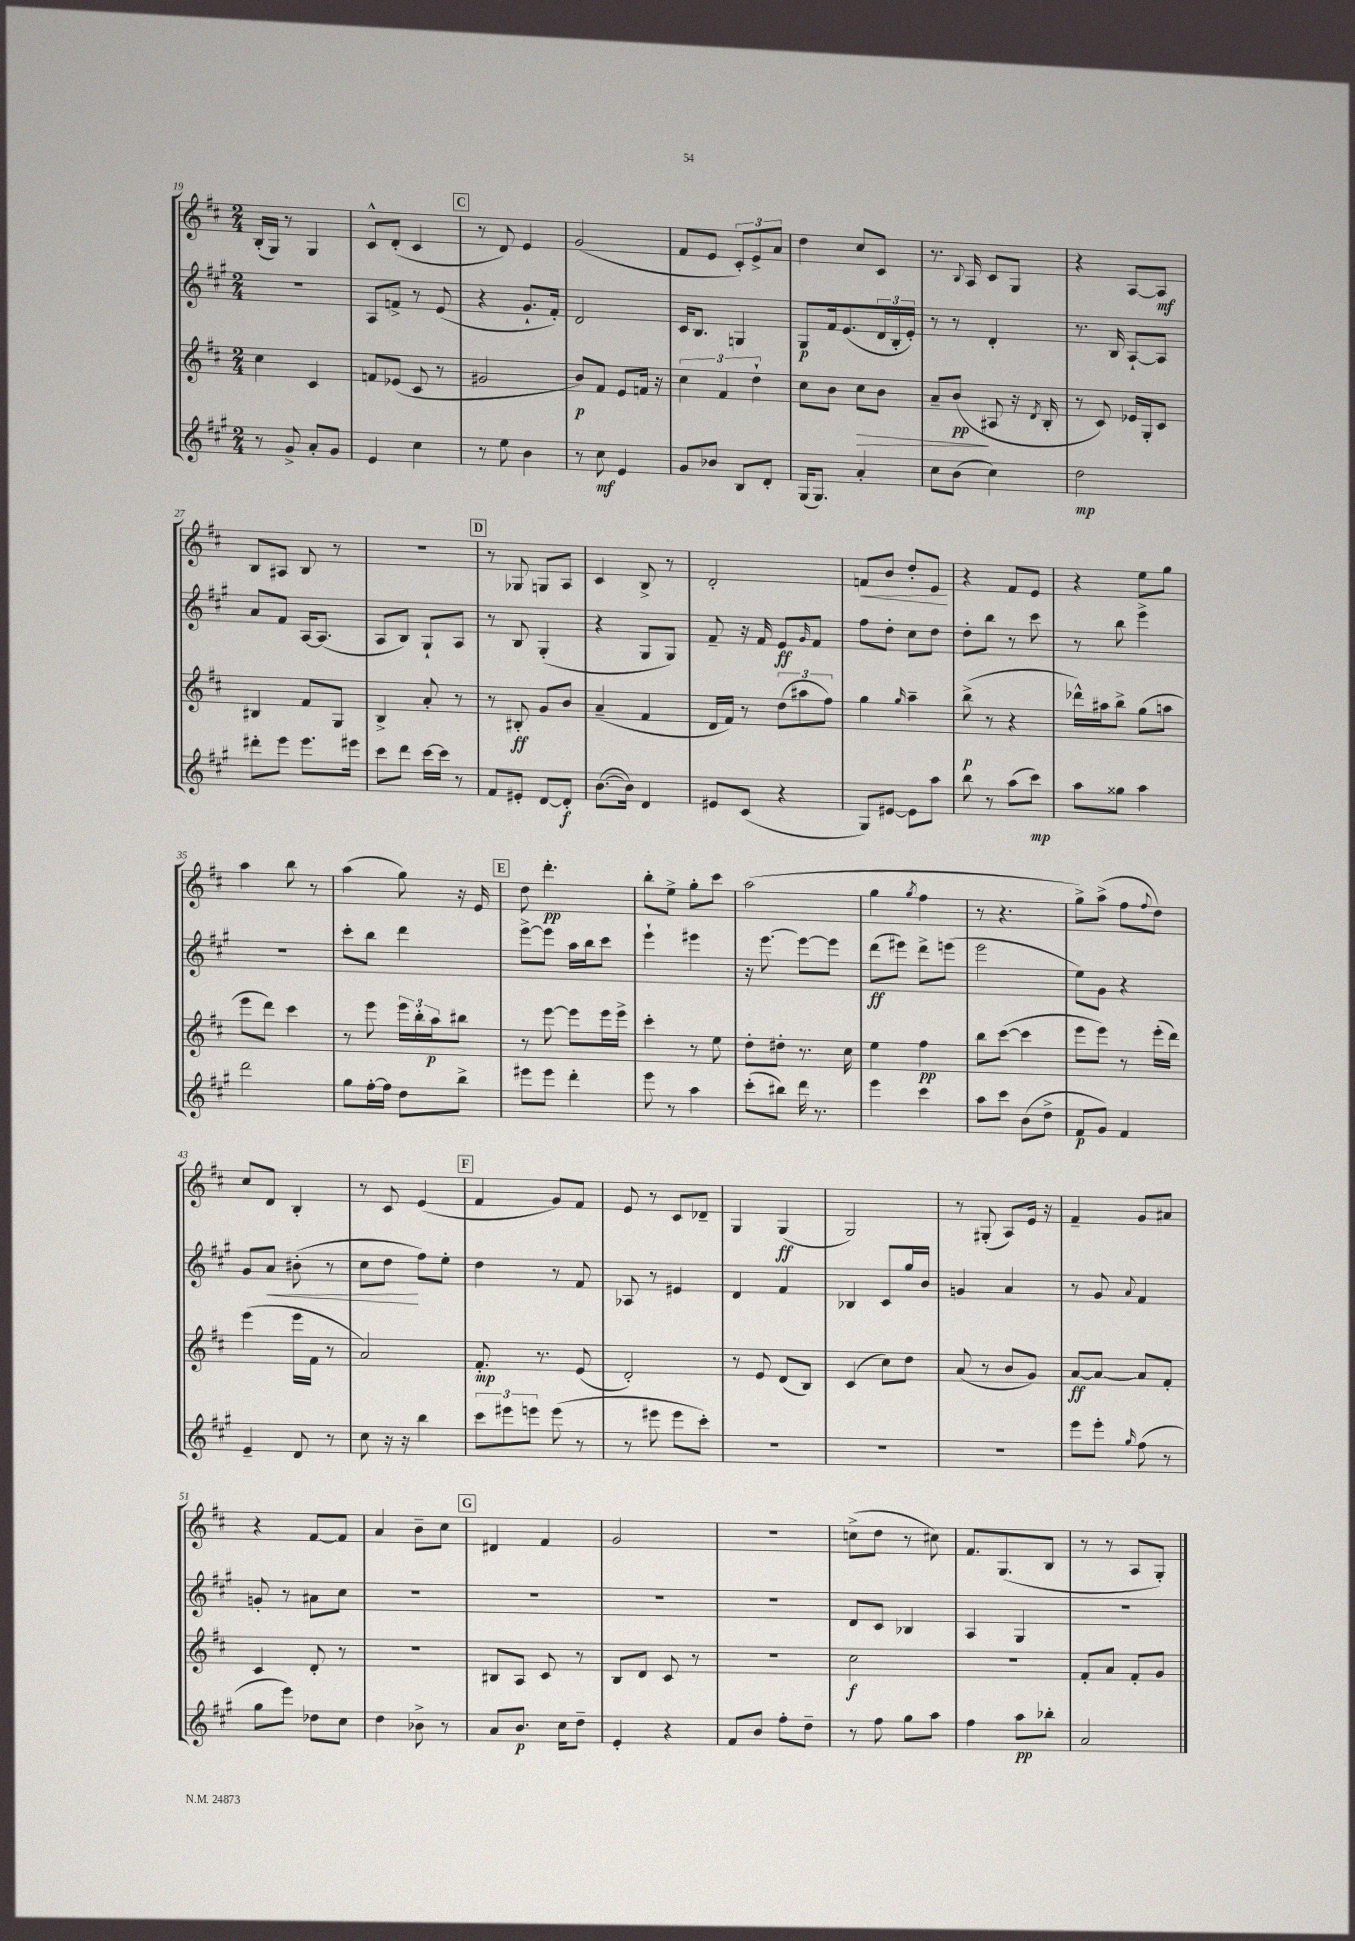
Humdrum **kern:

**kern	**kern	**kern	**kern
*staff4	*staff3	*staff2	*staff1
*clefG2	*clefG2	*clefG2	*clefG2
*k[f#c#g#]	*k[f#c#]	*k[f#c#g#]	*k[f#c#]
*M2/4	*M2/4	*M2/4	*M2/4
8r	4cc#\	2r	(16B'/LL
.	.	.	16G/JJ)
8g#^/	.	.	8r
8a'/L	4c#/	.	4G/
8g#/J	.	.	.
=	=	=	=
4e/	8f/L	8A/L	8c#^^/L
.	(8e-/J	8f^/J	(8d'/J
4cc#\	8c#/	8r	4c#/
.	8r	(8e/	.
=	=	=	=
8r	2g#/	4r	8r
8ee\	.	.	8d/)
4b\	.	8.g#`/L	4e/
.	.	16f#'/Jk)	.
=	=	=	=
8r	8b/L)	2d/	(2g/
8cc#\	8f#/J	.	.
4e/	8e/L	.	.
.	16f/Jk	.	.
.	16r	.	.
=	=	=	=
8g#/L	6cc#\	16c#/LK	8f#/L
.	.	8.B/J	.
8b-/J	.	.	8e/J
.	6f#/	.	.
8B/L	.	4G/	12c#'/L)
.	6dd`\	.	12e^/
8d'/J	.	.	.
.	.	.	12a/J
=	=	=	=
(16G#/LK	8cc#\L	8G#/L	4dd\
8.G#/J)	.	.	.
.	8b\J	16f#/k	.
.	.	(8.e/	.
4a'/	8cc#\L	.	8cc#/L
.	8b\J	24d/L	8c#/J
.	.	24B'/	.
.	.	24e'/JJ)	.
=	=	=	=
8cc#\L	8a~/L	8r	8.r
(8b\J	(8b/J	8r	.
.	.	.	8qqB/
.	.	.	16A/
4cc#\)	8A#/	4d'/	8c#/L
.	16r	.	8G/J
.	8qd/	.	.
.	16B'/	.	.
=	=	=	=
2dd\	8r	8.r	4r
.	8c#/)	.	.
.	.	16B/	.
.	16e-/LL	[8A`/L	[8A/L
.	16G'/J	.	.
.	8c#/J	8A/]J	8A/]J
=	=	=	=
8ddd#'\L	4B#/	8a/L	8B/L
8eee\J	.	8f#/J	8A#/J
8.eee\L	8f#/L	[16A/LK	8B/
.	.	(8.A/]J	.
.	8G/J	.	8r
16eee#\Jk	.	.	.
=	=	=	=
8ccc#\L	4B^/	8A/L	2r
8ddd\J	.	8B/J)	.
[16ccc#\LL	8a'/	8G#`/L	.
16ccc#\]JJ	.	.	.
8r	8r	8A/J	.
=	=	=	=
8f#/L	8r	8r	8r
8e#'/J	8B#'/	8B/	8G-/
[8d/L	8g/L	(4G#'/	8G/L
8d'/]J	8b/J	.	8A/J
=	=	=	=
([8.b\L	(4a~/	4r	4c#/
16b\]Jk)	.	.	.
4d/	4f#/	8G#/L	8B^/
.	.	8G#/J)	8r
=	=	=	=
8e#/L	16d/LL	8f#~/	2d'/
.	16f#/JJ)	.	.
(8c#/J	8r	16r	.
.	.	16f#/	.
4r	(12dd\L	8e/L	.
.	12aa#\	.	.
.	.	16qqg#/	.
.	.	8f#/J	.
.	12ff#\J)	.	.
=	=	=	=
8G#/L)	4gg\	8ff#\L	8f/L
[8e#/J	.	8dd'\J	8b/J
.	16qqgg/	.	.
8e#\]L	4aa~\	8cc#\L	8dd'/L
8aa\J	.	8dd\J	8e/J
=	=	=	=
8bb\	(8bb^\	8dd'\L	4r
8r	8r	8bb\J	.
(8aa\L	4r	8r	8f#/L
8ccc#\J)	.	8ccc#\	8e/J
=	=	=	=
8aa\L	16ddd-^^\LL)	8r	4r
.	16aa#\J	.	.
8gg##\J	8bb^\J	8bb\	.
4aa\	(8gg\L	4eee^\	8ee\L
.	8aa\J	.	8gg\J
=	=	=	=
2ddd\	8eee\L	2r	4aa\
.	8ddd\J)	.	.
.	4ccc#\	.	8bb\
.	.	.	8r
=	=	=	=
8gg#\L	8r	8ccc#'\L	(4aa\
[16ff#'\L	8eee\	8bb\J	.
16ff#\]JJ	.	.	.
8dd\L	24eee\LL	4ddd\	8gg\)
.	24bb'\	.	.
.	24aa\J	.	.
8bb^\J	8bb#\J	.	16r
.	.	.	16e/
=	=	=	=
8eee#\L	8r	[8eee^\L	8dd\
8eee#\J	[8eee\	8eee\]J	4.ddd'\
4ddd'\	8eee\]L	16aa\LL	.
.	.	16bb\J	.
.	16eee\L	8ccc#\J	.
.	16eee^\JJ	.	.
=	=	=	=
8eee\	4ccc#'\	4eee`\	8bb'\L
8r	.	.	8ee^\J
4aa\	8r	4eee#\	8gg'\L
.	8ee\	.	8ccc#\J
=	=	=	=
(8ccc#'\L	8dd'\L	16r	(2aa\
.	.	[8.eee\	.
8bb#\J)	8dd#'\J	.	.
16ddd\	8.r	8eee\_L	.
8.r	.	.	.
.	.	8eee\]J	.
.	16cc#\	.	.
=	=	=	=
4eee\	4ee\	(8ddd\L	4gg\
.	.	8eee#\J)	.
.	.	.	8qgg/
4ccc#\	4ff#\	8ddd^\L	4ff#\
.	.	(8eee\J	.
=	=	=	=
8aa\L	8bb\L	2eee\	8r
8ccc#\J	([8ccc#\J	.	4.r
(8b\L	4ccc#\]	.	.
8dd^\J	.	.	.
=	=	=	=
8f#/L	8eee\L	8ee\L)	8gg^\L)
8g#/J)	8eee\J)	8g#\J	(8aa^\J
4f#/	8r	4r	8ff#\L
.	.	.	8qqff#/
.	(16eee'\LL	.	8dd\J)
.	16ddd\JJ)	.	.
=	=	=	=
4e~/	(4eee\	8g#/L	8cc#/L
.	.	8a/J	8d/J
8d/	16eee\LL	(8b#'\	4B'/
.	16f#\JJ	.	.
8r	8r	8r	.
=	=	=	=
8cc#\	2a/)	8cc#\L	8r
16r	.	8dd\J	8c#/
16r	.	.	.
4bb\	.	8ff#\L)	(4e/
.	.	8ee'\J	.
=	=	=	=
12ccc#\L	8.f#'/	4dd\	4f#/
12eee#\	.	.	.
12eee\J	.	.	.
.	8.r	.	.
(8eee\	.	8r	8g/L)
8r	(8e/	8f#/	8f#/J
=	=	=	=
8r	2d'/)	8A-/	8e/
8eee#\	.	8r	8r
8eee#\L	.	4e#/	8c#/L
8ccc#'\J)	.	.	8d-~/J
=	=	=	=
2r	8r	4d/	4G/
.	8e/	.	.
.	(8d/L	4f#/	(4G/
.	8B/J)	.	.
=	=	=	=
2r	(4c#/	4B-/	2G/)
.	8cc#\L)	8c#/L	.
.	8dd\J	16gg#/L	.
.	.	16b/JJ	.
=	=	=	=
2r	(8a/	4g/	8r
.	8r	.	(8G#'/
.	8b/L	4a/	8A/L)
.	8g/J)	.	16e/Jk
.	.	.	16r
=	=	=	=
8eee\L	[8a/L	8r	4f#~/
8eee'\J	8a/_J	8g#/	.
16qqgg#/	.	8qqa/	.
(8ff#\	8a/]L	4f#/	8g/L
8r	8f#'/J	.	8a#/J
=	=	=	=
8gg#\L	4c#/	8g'/	4r
8eee\J)	.	8r	.
8dd-\L	8d'/	8a#\L	[8f#/L
8cc#\J	8r	8cc#\J	8f#/]J
=	=	=	=
4dd\	2r	2r	4a/
8b-^\	.	.	8b~\L
8r	.	.	8cc#\J
=	=	=	=
8a/L	8B#/L	2r	4d#/
8.b/J	8A/J	.	.
.	8c#/	.	4f#/
16cc#\LK	.	.	.
8dd~\J	8r	.	.
=	=	=	=
4e'/	8B/L	2r	2g/
.	8d/J	.	.
4r	8c#/	.	.
.	8r	.	.
=	=	=	=
8f#/L	2r	2r	2r
8b/J	.	.	.
8ff#'\L	.	.	.
8dd~\J	.	.	.
=	=	=	=
8r	2cc#\	8d/L	(8cc^\L
8ff#\	.	8c#/J	8dd\J
8gg#\L	.	4B-/	8r
8aa\J	.	.	8cc#\)
=	=	=	=
4ff#\	2r	4A/	8.f#/L
.	.	.	(8.G/
8aa\L	.	4G#/	.
8bb-'\J	.	.	8B/J
=	=	=	=
2a/	8f#'/L	2r	8r
.	8a/J	.	8r
.	8f#'/L	.	8A/L
.	8g/J	.	8G'/J)
==	==	==	==
*-	*-	*-	*-
